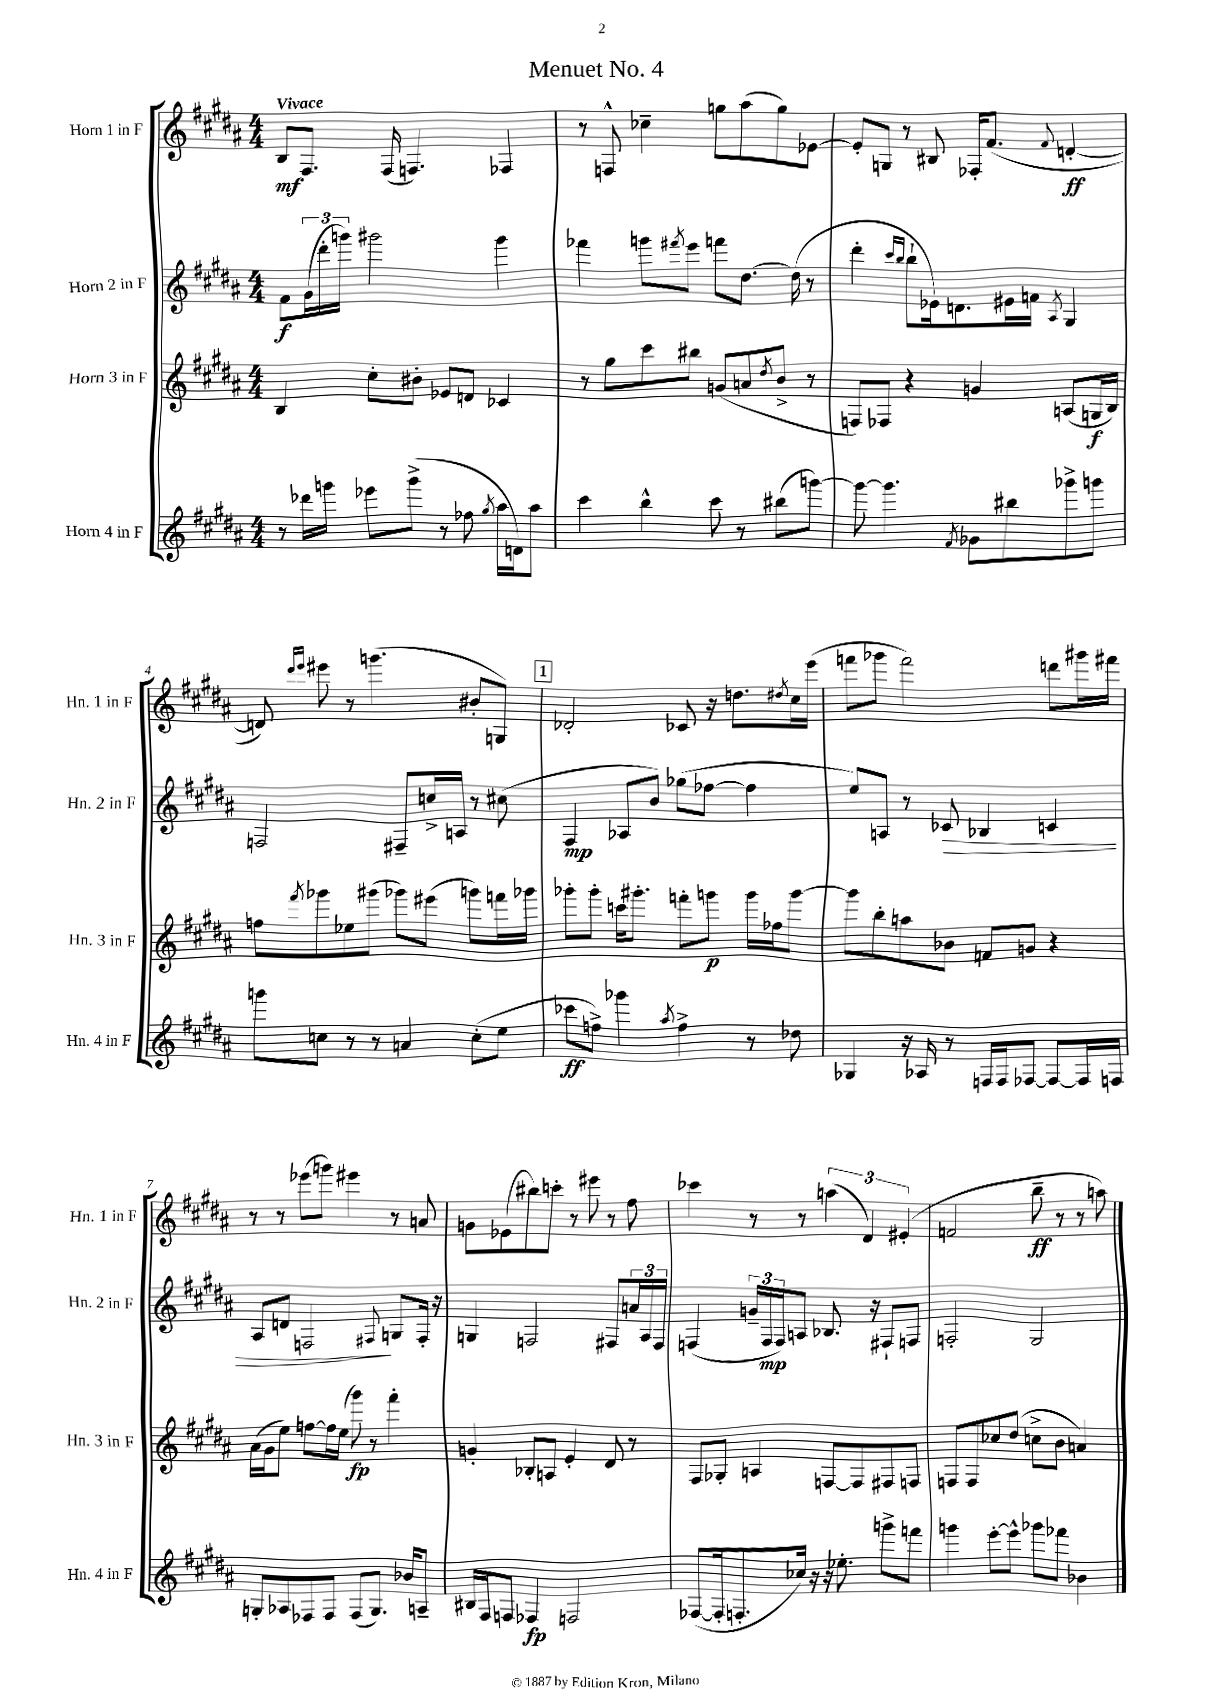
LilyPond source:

\header { title = "Menuet No. 4" }
<<
\new StaffGroup <<
\new Staff = "s0" \with { instrumentName = "Horn 1 in F" shortInstrumentName = "Hn. 1 in F" } {
    \clef treble \key b \major \numericTimeSignature \time 4/4 \tempo "Vivace"
    b8\mf fis8. fis16( f4.) fes4 |
    r8 f8-^ ces''4-- g''8 ais''8( g''8) ees'8~ |
    ees'8-. g8 r8 bis8 fes16-. fis'8.( \appoggiatura { fis'8 } d'4~-.\ff |
    d'8) \grace { dis'''16 e'''16 } eis'''8 r8 g'''4.( bis'8-. g8) |
    \mark \markup { \box "1" } des'2-. ces'8 r16 d''8. \acciaccatura { dis''8 } cis''16 e'''16( |
    f'''8 ges'''8 f'''2) d'''8 gis'''16 fis'''16 |
    r8 r8 ees'''8( g'''8) eis'''4 r8 a'8 |
    g'8 ees'8( bis''8) c'''8-. r8 eis'''8 r8 fis''8 |
    ces'''4 r8 r8 \tuplet 3/2 { a''4( dis'4) eis'4-.( } |
    f'2 b''8--\ff r8 r8 a''8) \bar "|." |
}
\new Staff = "s1" \with { instrumentName = "Horn 2 in F" shortInstrumentName = "Hn. 2 in F" } {
    \clef treble \key b \major \numericTimeSignature \time 4/4
    fis'8\f \tuplet 3/2 { gis'16( dis'''16-. g'''16) } gis'''2 gis'''4 |
    fes'''4 g'''8 \acciaccatura { fis'''8 } e'''8 f'''8 dis''8.~ dis''16( r8 |
    dis'''4-. \grace { cis'''16 b''16 } b''8-! ees'16) d'8. eis'16 f'16 \acciaccatura { ais8 } gis4 |
    f2 fis8-- c''16-> a16 r8 cis''8( |
    \mark \markup { \box "1" } fis4\mp aes8 b'8) ges''8( fes''8~ fes''4 |
    e''8) a8 r8 ces'8\> bes4 c'4 |
    ais8 d'8 f2\! \appoggiatura { fis8 } g8 fis16-. r16 |
    g4 f2 fis8 \tuplet 3/2 { a'16 ais16 fis16 } |
    f4( \tuplet 3/2 { g'16-- f16\mp f16) } a8 bes8. r16 fis8-! f8 |
    f2-. gis2 \bar "|." |
}
\new Staff = "s2" \with { instrumentName = "Horn 3 in F" shortInstrumentName = "Hn. 3 in F" } {
    \clef treble \key b \major \numericTimeSignature \time 4/4
    b4 cis''8-. bis'8-. ees'8 d'8 ces'4 |
    r8 gis''8 cis'''8 bis''8 g'8( a'8 \acciaccatura { dis''8 } b'8-> r8 |
    f8) fes8 r4 g'4 a8( g16\f b16) |
    f''8 \acciaccatura { fis'''8 } ges'''8 ees''8 gis'''8( ges'''8) eis'''8( g'''8) f'''16 ges'''16 |
    \mark \markup { \box "1" } ges'''8-. ges'''8-. c'''16 gis'''8.-. f'''8-. g'''8\p g'''16 fes''16 g'''8~ |
    g'''8 b''8-. a''8 bes'8 f'8 g'8 r4 |
    ais'16( gis'16 e''8) f''8~ f''16 e''16( gis'''8\fp) r8 fis'''4-. |
    g'4-. bes8-. a8 e'4-. dis'8 r8 |
    fis8 ges8-. a4 f8~ f8 fis8 f8 |
    f8 f8 ces''8 dis''8( c''8-> b'8 a'4) \bar "|." |
}
\new Staff = "s3" \with { instrumentName = "Horn 4 in F" shortInstrumentName = "Hn. 4 in F" } {
    \clef treble \key b \major \numericTimeSignature \time 4/4
    r8 des'''16 g'''16 ees'''8 g'''8->( r8 fes''8 \acciaccatura { gis''8 } ais''16 d'16) ais''8 |
    cis'''4 b''4-^ cis'''8 r8 bis''8( g'''8~) |
    g'''8~ g'''4. \acciaccatura { fis'8 } ges'8 bis''8 ges'''8-> g'''8 |
    g'''8 c''8 r8 r8 a'4 c''8-.( e''8 |
    \mark \markup { \box "1" } ces'''8\ff f''8->) ges'''4 \acciaccatura { ais''8 } f''4-> r8 des''8 |
    ges4 r16 aes16 r8 f16 f16 fes8~ fes8~ fes16 f16 |
    g8-. aes8 fes8 fes8 fes8( g8.) bes'16 a8-- |
    bis16 fis16 f8 fes4\fp f2 |
    fes8~( fes16-. f8.-. ces''16) r16 r16 ees''8.-. g'''8-> f'''8 |
    g'''4 e'''8~-. e'''8-^ ges'''8 fes'''8 bes'4 \bar "|." |
}
>>
>>
